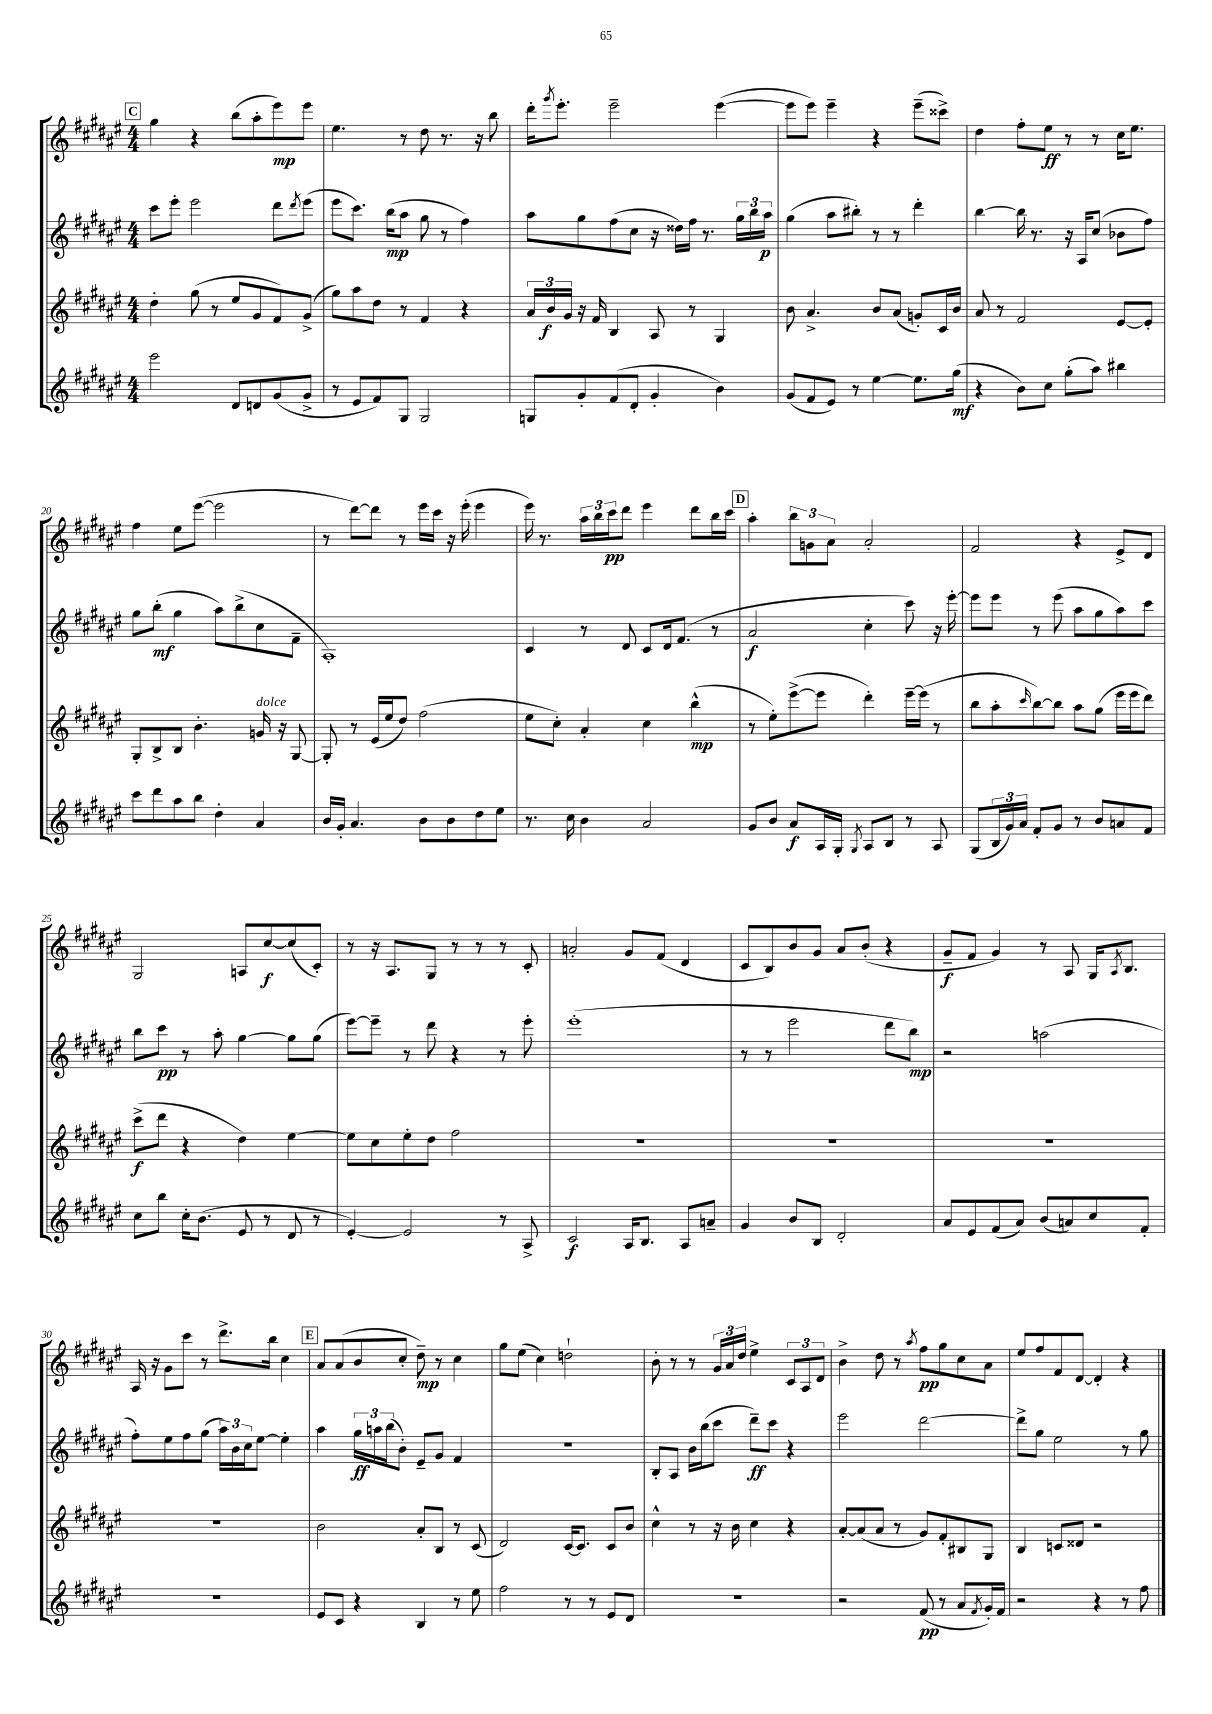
<<
\new StaffGroup <<
\new Staff = "s0" {
    \clef treble \key fis \major \numericTimeSignature \time 4/4
    \mark \markup { \box "C" } gis''4 r4 b''8( ais''8-. eis'''8\mp) eis'''8 |
    eis''4. r8 dis''8 r8. r16 b''8 |
    dis'''16-. \acciaccatura { gis'''8 } eis'''8.-. eis'''2-- eis'''4~( |
    eis'''8 eis'''8) eis'''4-- r4 eis'''8--( cisis'''8->) |
    dis''4 fis''8-. eis''8\ff r8 r8 cis''16 eis''8. |
    fis''4 eis''8 eis'''8~( eis'''2 |
    r8 dis'''8~) dis'''8 r8 eis'''16 cis'''16 r16 eis'''16-.( eis'''4 |
    eis'''16) r8. \tuplet 3/2 { ais''16 b''16 cis'''16\pp } dis'''8 eis'''4 dis'''8 b''16 cis'''16 |
    \mark \markup { \box "D" } ais''4-. \tuplet 3/2 { b''8 g'8 ais'8 } ais'2-. |
    fis'2 r4 eis'8-> dis'8 |
    gis2 a8 cis''8~\f cis''8( cis'8-.) |
    r8 r16 ais8. gis8 r8 r8 r8 cis'8-. |
    a'2-. gis'8 fis'8( dis'4 |
    cis'8 b8) b'8 gis'8 ais'8 b'8-.( r4 |
    gis'8--\f fis'8 gis'4) r8 ais8 gis16 \acciaccatura { ais8 } b8. |
    ais16 r16 gis'8 cis'''8 r8 dis'''8.-> b''16 cis''4 |
    \mark \markup { \box "E" } ais'8 ais'8( b'8 cis''8-. dis''8--\mp) r8 cis''4 |
    gis''8 eis''8( cis''4) d''2-! |
    b'8-. r8 r8 \tuplet 3/2 { gis'16 ais'16 dis''16 } eis''4-> \tuplet 3/2 { cis'8 ais8 dis'8 } |
    b'4-> dis''8 r8 \acciaccatura { ais''8 } fis''8\pp gis''8 cis''8 ais'8 |
    eis''8 fis''8 fis'8 dis'8~ dis'4-. r4 \bar "|." |
}
\new Staff = "s1" {
    \clef treble \key fis \major \numericTimeSignature \time 4/4
    \mark \markup { \box "C" } cis'''8 eis'''8-. eis'''2 dis'''8 \acciaccatura { dis'''8 } eis'''8( |
    eis'''8 cis'''8.) b''16\mp( ais''8 gis''8 r8 fis''4) |
    ais''8 gis''8 fis''8( cis''8 r16 disis''16) fis''16 r8. \tuplet 3/2 { gis''16 b''16 ais''16\p } |
    gis''4( ais''8 bis''8-.) r8 r8 dis'''4-. |
    b''4~ b''16 r8. r16 ais16 cis''8( bes'8 fis''8) |
    gis''8 b''8-.\mf( gis''4 ais''8) b''8->( cis''8 fis'8-- |
    ais1-.) |
    cis'4 r8 dis'8 cis'8 dis'16 fis'8.( r8 |
    \mark \markup { \box "D" } ais'2\f cis''4-. cis'''8) r16 eis'''16~-. |
    eis'''8 eis'''8 r8 eis'''8( ais''8 gis''8 ais''8) cis'''8 |
    b''8 cis'''8\pp r8 ais''8-. gis''4~ gis''8 gis''8( |
    eis'''8~) eis'''8-- r8 dis'''8 r4 r8 eis'''8-. |
    eis'''1-.( |
    r8 r8 eis'''2 dis'''8 b''8\mp) |
    r2 a''2( |
    fis''8-.) eis''8 fis''8 gis''8( \tuplet 3/2 { ais''16) b'16 cis''16 } eis''8~ eis''4-. |
    \mark \markup { \box "E" } ais''4 \tuplet 3/2 { gis''16\ff a''16 b''16( } b'8-.) eis'8-- gis'8 fis'4 |
    r1 |
    b8-. ais8 b'16 b''16( cis'''8 dis'''8--\ff) cis'''8 r4 |
    eis'''2 dis'''2~ |
    dis'''8-> gis''8 eis''2 r8 gis''8 \bar "|." |
}
\new Staff = "s2" {
    \clef treble \key fis \major \numericTimeSignature \time 4/4
    \mark \markup { \box "C" } dis''4-. gis''8( r8 eis''8 gis'8 fis'8) gis'8->( |
    gis''8) ais''8 dis''8 r8 fis'4 r4 |
    \tuplet 3/2 { ais'16 b'16\f gis'16 } r16 fis'16 b4 ais8 r8 gis4 |
    b'8 ais'4.-> b'8 ais'8( g'8-.) cis'16 b'16 |
    ais'8 r8 fis'2 eis'8~ eis'8-. |
    gis8-. b8-> b8 b'4.-. g'16^\markup { \italic "dolce" } r16 gis8~ |
    gis8-. r8 eis'16( eis''16 dis''8) fis''2( |
    eis''8 cis''8-.) ais'4-. cis''4 b''4-^\mp( |
    \mark \markup { \box "D" } r8 eis''8-.) eis'''8~->( eis'''8 dis'''4-.) eis'''16~-- eis'''16( r8 |
    b''8 ais''8-. \grace { cis'''16 } b''8~) b''8 ais''8 gis''8( eis'''16 eis'''16 dis'''8) |
    cis'''8->\f( dis'''8 r4 dis''4) eis''4~ |
    eis''8 cis''8 eis''8-. dis''8 fis''2 |
    R1 |
    R1 |
    R1 |
    R1 |
    \mark \markup { \box "E" } b'2 ais'8-. b8 r8 cis'8( |
    dis'2) cis'16~ cis'8. cis'8 b'8 |
    cis''4-^ r8 r16 b'16 cis''4 r4 |
    ais'8~-. ais'8( ais'8 r8 gis'8) fis'8-. bis8 gis8 |
    b4 c'8 disis'8 r2 \bar "|." |
}
\new Staff = "s3" {
    \clef treble \key fis \major \numericTimeSignature \time 4/4
    \mark \markup { \box "C" } eis'''2 dis'8 d'8 gis'8( gis'8-> |
    r8 eis'8 fis'8) gis8 gis2 |
    g8 gis'8-. fis'8( dis'8-. gis'4-. b'4) |
    gis'8( fis'8 eis'8) r8 eis''4~ eis''8. gis''16\mf( |
    r4 b'8) cis''8 gis''8-.( ais''8) bis''4 |
    cis'''8 dis'''8 ais''8 b''8 dis''4-. ais'4 |
    b'16 gis'16-. ais'4. b'8 b'8 dis''8 eis''8 |
    r8. cis''16 b'4 ais'2 |
    \mark \markup { \box "D" } gis'8 b'8 ais'8\f ais16 gis16-. \acciaccatura { gis8 } ais8 b8 r8 ais8 |
    gis8( \tuplet 3/2 { b16 gis'16) ais'16 } fis'8-. gis'8 r8 b'8 a'8 fis'8 |
    cis''8 b''8 cis''16-. b'8.( eis'8 r8 dis'8 r8 |
    eis'4~-.) eis'2 r8 ais8-> |
    cis'2\f ais16 b8. ais8 a'8-- |
    gis'4 b'8 b8 dis'2-. |
    ais'8 eis'8 fis'8( ais'8) b'8( a'8) cis''8 fis'8-. |
    r1 |
    \mark \markup { \box "E" } eis'8 cis'8 r4 b4 r8 eis''8 |
    fis''2 r8 r8 eis'8 dis'8 |
    R1 |
    r2 fis'8\pp( r8 ais'8 \acciaccatura { fis'8 } gis'16-.) fis'16 |
    r2 r4 r8 fis''8 \bar "|." |
}
>>
>>
\layout { \context { \Score currentBarNumber = #15 } }
